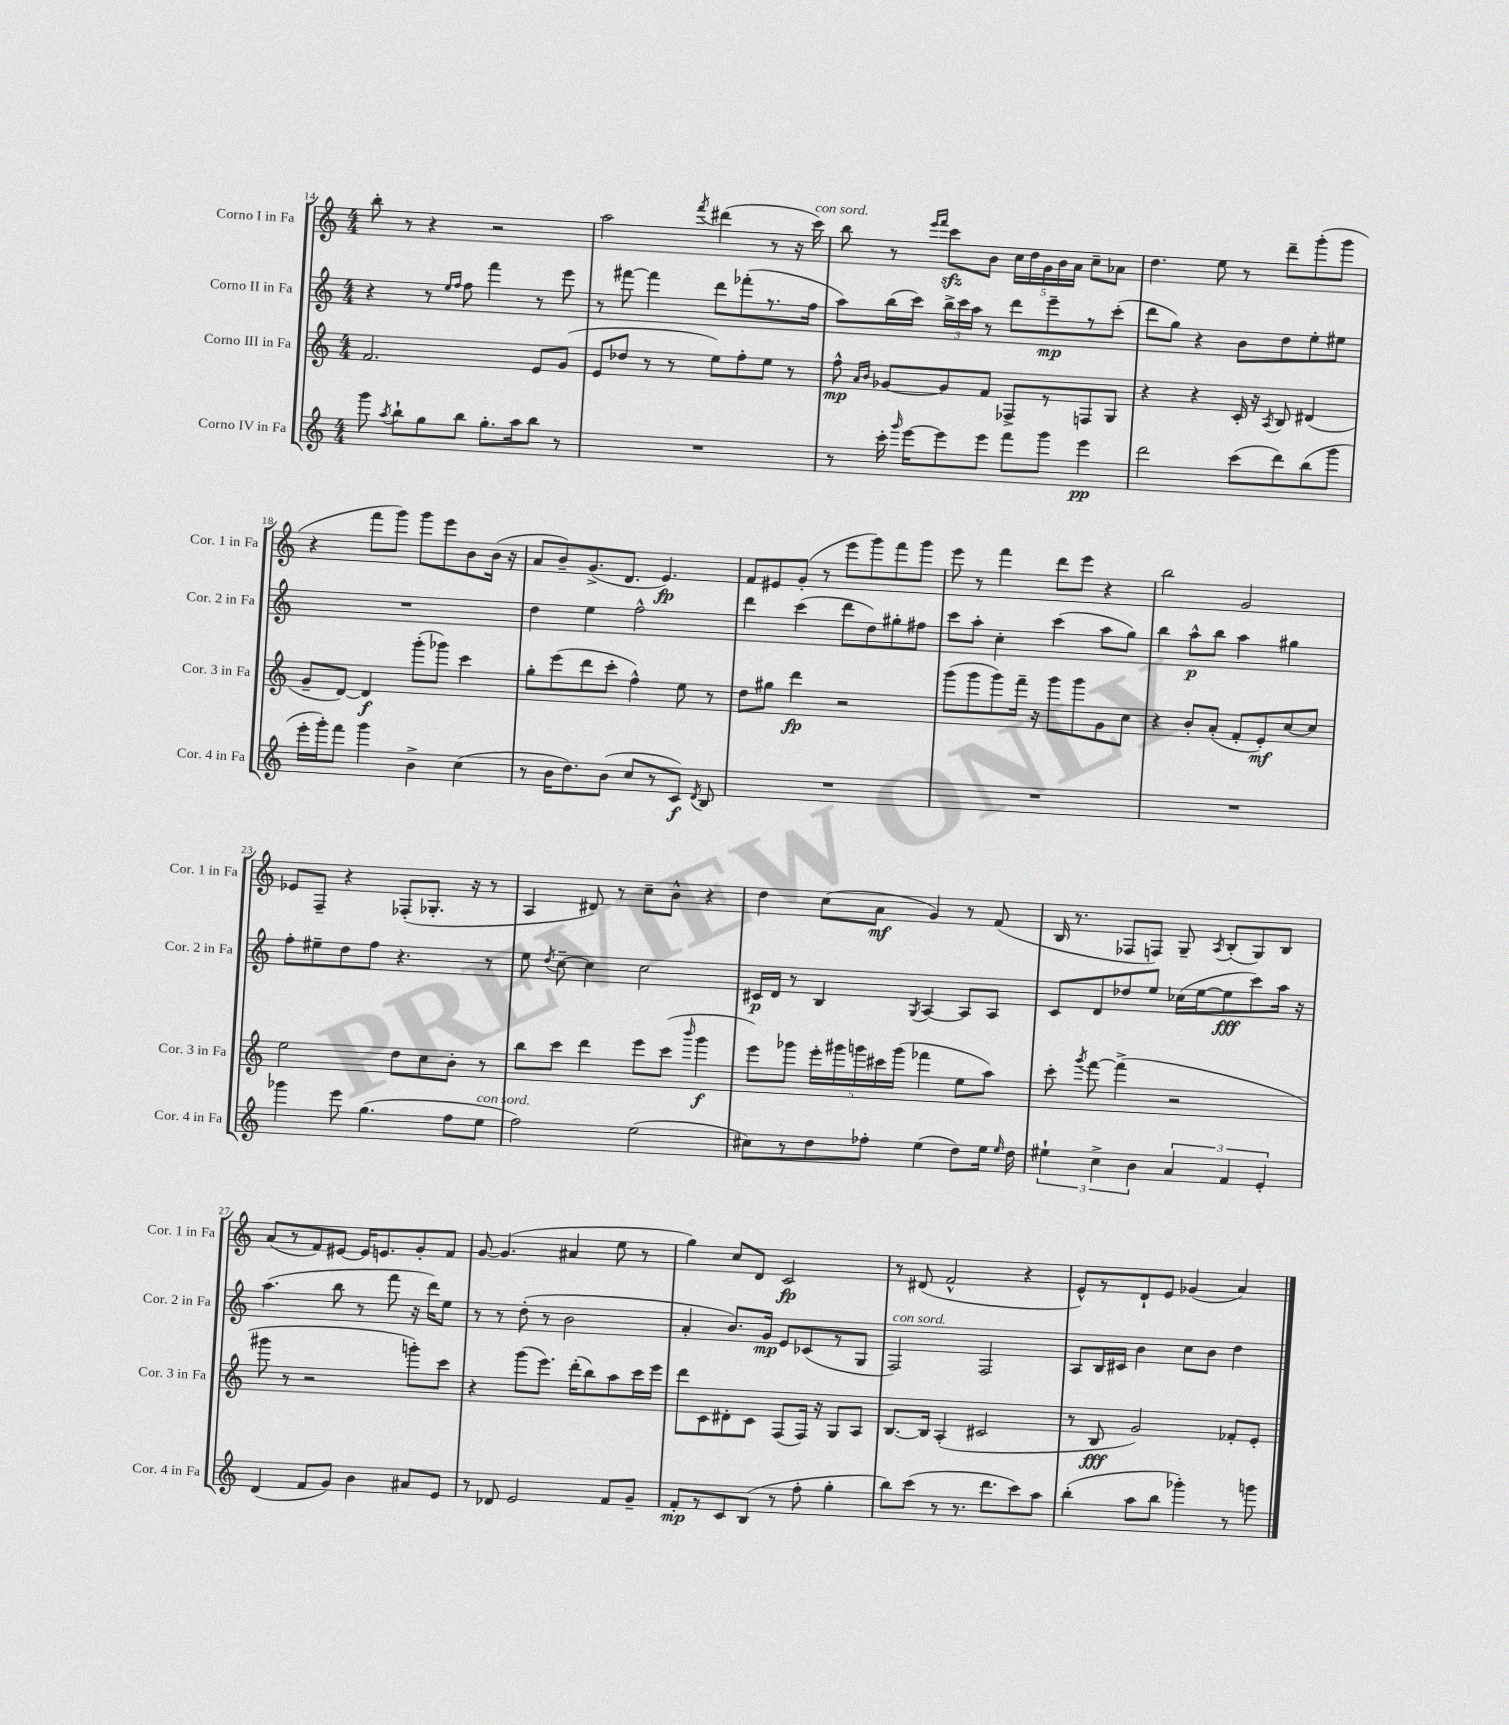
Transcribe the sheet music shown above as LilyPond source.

<<
\new StaffGroup <<
\new Staff = "s0" \with { instrumentName = "Corno I in Fa" shortInstrumentName = "Cor. 1 in Fa" } {
    \clef treble \key c \major \numericTimeSignature \time 4/4
    \autoBeamOff b''8-. r8 r4 r2 |
    a''2 \acciaccatura { f'''8 } dis'''4( r8 r16 c'''16^\markup { \italic "con sord." }) |
    b''8 r8 \grace { e'''16[ f'''16] } c'''8[\sfz b'8] \tuplet 5/4 { c''16[ d''16 g'16 b'16 a'16] } c''8[-- aes'8] |
    d''4. e''8 r8 d'''8[-- g'''8-.( g'''8] |
    r4 f'''8[ g'''8]) g'''8[ e'''8 b'8 b'16]( r16 |
    a'8[ b'8--) g'8.->( d'8.] e'4.\fp) |
    f'8[ eis'8 g'8]-.( r8 e'''8[ g'''8) f'''8 g'''8] |
    e'''8 r8 f'''4 d'''8[ e'''8] r4 |
    b''2 g'2 |
    ees'8[ f8]-- r4 fes8[-.( ges8.]-. r16 r8 |
    a4 dis'8) r8 c''8[-- b'8]-^ r4 |
    d''4 c''8[( a'8]\mf g'4) r8 f'8( |
    b16 r8. fes8[ f8]) g8-- \acciaccatura { a8 } b8[-.( g8) b8] |
    a'8[( r8 f'8) eis'8]~ eis'16[ e'8. g'8-. f'8] |
    g'8~ g'4.( ais'4 e''8 r8 |
    g''4) c''8[ d'8] c'2\fp |
    r8 dis'8( f'2-^ r4 |
    e'8[-^) r8 d'8-! e'8] ges'4( a'4) \bar "|." |
}
\new Staff = "s1" \with { instrumentName = "Corno II in Fa" shortInstrumentName = "Cor. 2 in Fa" } {
    \clef treble \key c \major \numericTimeSignature \time 4/4
    \autoBeamOff r4 r8 \grace { e''16[ f''16] } f''8 f'''4 r8 e'''8 |
    r8 fis'''8~ fis'''4 d'''8[ fes'''8-.( r8. f''16] |
    a''8[) b''16( c'''16]) \tuplet 3/2 { b''16[-> c'''16 a''16] } r8 d'''8[ e'''8--\mp r8 c'''8]-.( |
    d'''8[ g''8]) r4 b'8[ d''8 e''8-. eis''8] |
    R1 |
    d''4 e''4 f''2-^ |
    d'''4 c'''4( d'''8[ d''8) gis''8-. fis''8] |
    c'''8[ a''8]-. c''4-. c'''4( a''8[ g''8]) |
    b''4 a''8[-^\p b''8] a''4 gis''4 |
    f''8[-. eis''8-- d''8 f''8] r4. r8 |
    e''8 \acciaccatura { d''8 } c''8~-- c''4 c''2 |
    cis'16[\p d'16] r8 b4 \acciaccatura { g8 } a4~ a8[ a8] |
    c'8[ d'8 des''8 e''8] ces''16[( e''16~ e''8\fff c'''8) a''16] r16 |
    a''4.( b''8 r8 f'''8 r16 d'''16[) e''8] |
    r8 r8 d''8-.( r8 b'2 |
    a'4-. b'8.[) g'16]\mp e'8[ ces'8( r8 g8] |
    f2^\markup { \italic "con sord." }) f2 |
    a8[ b16 cis'16] b'4 c''8[ b'8] d''4 \bar "|." |
}
\new Staff = "s2" \with { instrumentName = "Corno III in Fa" shortInstrumentName = "Cor. 3 in Fa" } {
    \clef treble \key c \major \numericTimeSignature \time 4/4
    \autoBeamOff f'2. e'8[ g'8]( |
    e'8[ des''8] r8 r8 e''8[) f''8-. e''8] r8 |
    f''8-^\mp \grace { a'16[ b'16] } ges'8[~ ges'8 f'8] fes8[-> r8 f8 g8] |
    r4 r4 c'16-. r16 \acciaccatura { a8 } b8 dis'4( |
    g'8[-- d'8]~) d'4\f g'''8[-.( ges'''8]) c'''4 |
    g''8[-. e'''8( d'''8 c'''8]-. f''4-^) e''8 r8 |
    d''8[ gis''8] d'''4\fp r2 |
    g'''8[( g'''8 g'''8) f'''16]-- r16 g'''8[ g'''8 g'8 c''8] |
    r4 b'8[-. a'8]-.( f'8[-. e'8-.\mf) c''8~ c''8] |
    e''2 d''8[ c''8 b'8]-. r8 |
    b''8[ c'''8] d'''4 e'''8[ c'''8]( \grace { b'''16 } g'''4\f |
    e'''8[) ges'''8] \tuplet 5/4 { e'''16[-. gis'''16 g'''16 cis'''16 g'''16]( } fes'''4 e''8[ a''8]) |
    c'''8-. \acciaccatura { g'''8 } f'''8~ f'''4->( r2 |
    gis'''8 r8 r2 g'''8[-.) c'''8] |
    r4 g'''8[( e'''8.]) d'''16[-.( b''8) a''8 c'''16 e'''16] |
    d'''8[ c'8 dis'8-. c'8] f8[( f16]) r16 g8[ a8] |
    b8.[~ b16] a4-.( cis'2 |
    r8 b8\fff g'2) fes'8[-. e'8]-. \bar "|." |
}
\new Staff = "s3" \with { instrumentName = "Corno IV in Fa" shortInstrumentName = "Cor. 4 in Fa" } {
    \clef treble \key c \major \numericTimeSignature \time 4/4
    \autoBeamOff g'''8 \acciaccatura { a''8 } b''8[-! g''8 b''8] g''8.[-. a''16 b''8] r8 |
    R1 |
    r8 c'''16-. \grace { g'''16 } e'''16[~ e'''8 e'''8] f'''8[ g'''8] e'''4\pp |
    d'''2 c'''8[( d'''8) b''8( g'''8] |
    e'''16[-. g'''16-.) f'''8] g'''4 b'4-> c''4( |
    r8 b'16[ d''8.) b'8]( c''8[ r8 c'8]\f) \acciaccatura { d'8 } b8 |
    R1 |
    R1 |
    R1 |
    ges'''4 e'''8 g''4.( f''8[ e''8]^\markup { \italic "con sord." } |
    f''2) e''2( |
    cis''8[) r8 d''8 fes''8]-. e''4( d''8[) e''16] \grace { e''16 } d''16 |
    \tuplet 3/2 { eis''4-! c''4-> b'4 } \tuplet 3/2 { a'4 f'4 e'4-. } |
    d'4( f'8[ g'8]) b'4 ais'8[ e'8] |
    r8 des'8 e'2 f'8[ g'8]-- |
    f'8[-.\mp r8 c'8 b8]( r8 f''8-. g''4-. |
    b''8[) c'''8]( r8 r8. d'''8.[ c'''8) a''8] |
    b''4-.( a''8[ b''8] ges'''4-.) r8 g'''8 \bar "|." |
}
>>
>>
\layout { \context { \Score currentBarNumber = #14 } }
